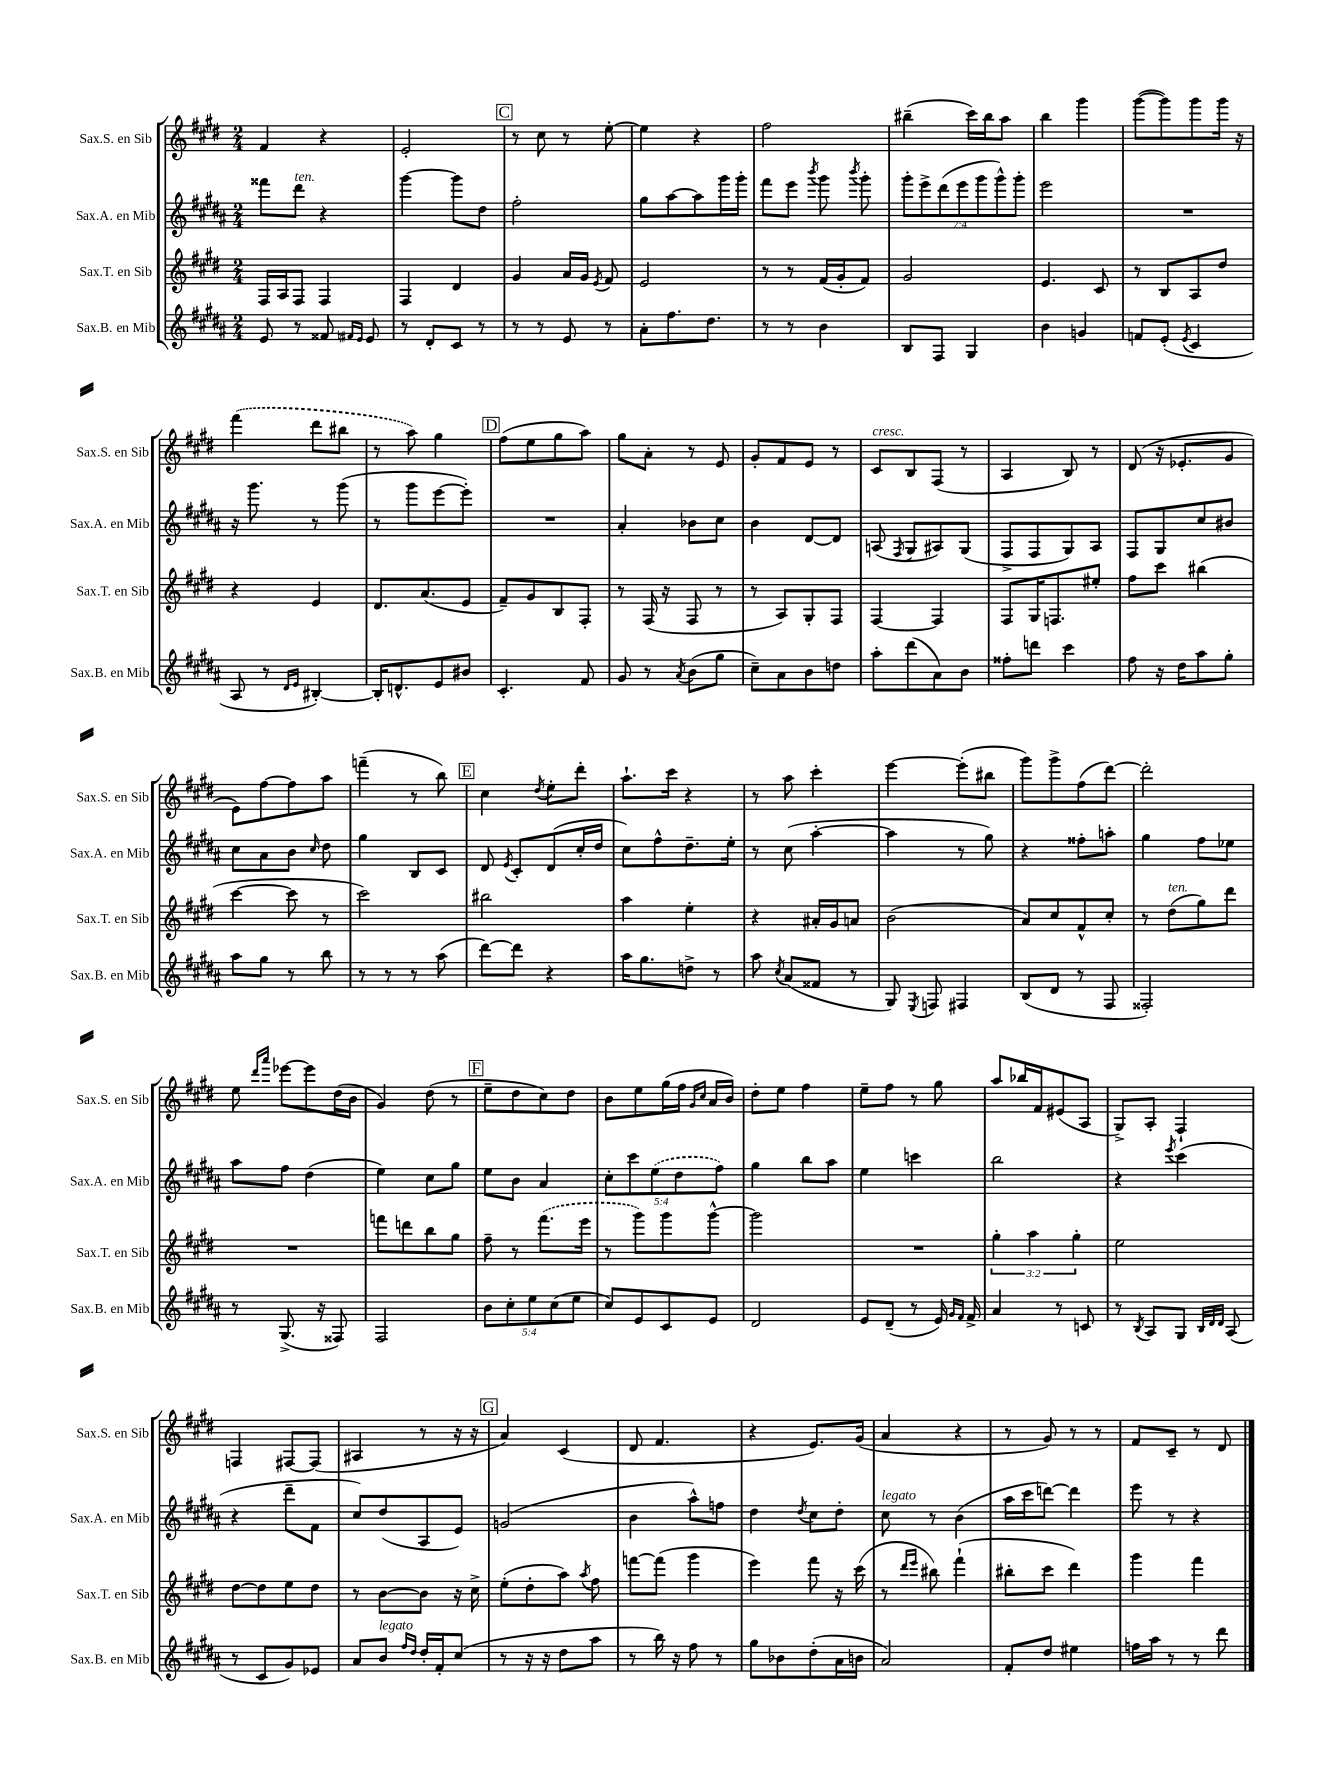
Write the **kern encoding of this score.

**kern	**kern	**kern	**kern
*staff4	*staff3	*staff2	*staff1
*clefG2	*clefG2	*clefG2	*clefG2
*k[f#c#g#d#a#]	*k[f#c#g#d#]	*k[f#c#g#d#a#]	*k[f#c#g#d#]
*M2/4	*M2/4	*M2/4	*M2/4
8e	16F#	8fff##	4f#
.	16A	.	.
8r	8F#	8ddd#	.
8f##	4F#	4r	4r
16qqf#	.	.	.
16qqe	.	.	.
8e	.	.	.
=	=	=	=
8r	4F#	[4ggg#	2e'
8d#'	.	.	.
8c#	4d#	8ggg#]	.
8r	.	8dd#	.
=	=	=	=
8r	4g#	2ff#'	8r
8r	.	.	8cc#
8e	16a	.	8r
.	16g#	.	.
.	8qe	.	.
8r	8f#	.	[8ee'
=	=	=	=
8a#'	2e	8gg#	4ee]
8.ff#	.	[8aa#	.
.	.	8aa#]	4r
8.dd#	.	.	.
.	.	16ggg#	.
.	.	16ggg#'	.
=	=	=	=
8r	8r	8fff#	2ff#
8r	8r	8eee	.
.	.	8qbbb	.
4b	(16f#	8ggg#	.
.	16g#'	.	.
.	.	8qbbb	.
.	8f#)	8ggg#'	.
=	=	=	=
8B	2g#	14ggg#'	(4bb#~
.	.	14eee^	.
8F#	.	.	.
.	.	(14ddd#	.
.	.	14eee	.
4G#	.	.	16ccc#)
.	.	14ggg#	.
.	.	.	16bb#
.	.	14ggg#^^)	.
.	.	.	8aa
.	.	14ggg#'	.
=	=	=	=
4b	4.e	2eee	4bb
4g	.	.	4ggg#
.	8c#	.	.
=	=	=	=
8f	8r	2r	([8ggg#
(8e'	8B	.	8ggg#])
8qe	.	.	.
4c#	8A	.	8ggg#
.	8dd#	.	16ggg#
.	.	.	16r
=	=	=	=
8A#	4r	16r	(4fff#
.	.	8.ggg#	.
8r	.	.	.
16qqd#	.	.	.
16qqe	.	.	.
[4B#')	4e	8r	8ddd#
.	.	(8ggg#	8bb#
=	=	=	=
16B#']	8.d#	8r	8r
8.d^^	.	.	.
.	.	8ggg#	8aa)
.	(8.a	.	.
8e	.	[8eee	4gg#
8b#	8e	8eee'])	.
=	=	=	=
4.c#'	8f#~)	2r	(8ff#
.	8g#	.	8ee
.	8B	.	8gg#
8f#	8F#'	.	8aa)
=	=	=	=
8g#	8r	4a#'	8gg#
8r	(16F#	.	8a'
.	16r	.	.
8qa#	.	.	.
(8b	8F#	8b-	8r
8gg#	8r	8cc#	8e
=	=	=	=
8cc#~)	8r	4b	8g#'
8a#	8A)	.	8f#
8b	8G#'	[8d#	8e
8dd	8F#	8d#]	8r
=	=	=	=
8aa#'	[4F#	(8A	8c#
.	.	8qF#	.
(8ddd#	.	8G#	8B
8a#)	4F#]	8A#)	(8F#
8b	.	(8G#	8r
=	=	=	=
8ff##'	8F#	8F#^	4A
8ddd	16G#	8F#	.
.	8.F	.	.
4ccc#	.	8G#)	8B)
.	8ee#'	8A#	8r
=	=	=	=
8ff#	8ff#	8F#	(8d#
16r	8ccc#	8G#	16r
16dd#	.	.	8.e-'
8aa#	(4bb#	8cc#	.
8gg#'	.	8b#	8g#
=	=	=	=
8aa#	[4ccc#	8cc#	8e)
8gg#	.	8a#	[8ff#
8r	8ccc#]	8b	8ff#]
.	.	16qqcc#	.
8bb	8r	8dd#	8aa
=	=	=	=
8r	2ccc#)	4gg#	(4fff~
8r	.	.	.
8r	.	8B	8r
(8aa#	.	8c#	8bb)
=	=	=	=
[8ddd#)	2bb#	8d#	4cc#
.	.	8qe	.
8ddd#]	.	8c#'	.
.	.	.	8qdd#
4r	.	(8d#	8ee'
.	.	16cc#'	8ddd#'
.	.	16dd#	.
=	=	=	=
16aa#	4aa	8cc#)	8.aa`
8.gg#	.	.	.
.	.	8ff#^^	.
.	.	.	16ccc#
8dd^	4ee'	8.dd#~	4r
8r	.	.	.
.	.	16ee'	.
=	=	=	=
8aa#	4r	8r	8r
8qcc#	.	.	.
(8a#	.	(8cc#	8aa
8f##	16a#'	[4aa#'	4ccc#'
.	16g#	.	.
8r	8a	.	.
=	=	=	=
8G#)	(2b	4aa#]	[4eee
8qE	.	.	.
8F	.	.	.
4F#	.	8r	(8eee']
.	.	8gg#)	8bb#
=	=	=	=
(8B	8a)	4r	8ggg#)
8d#	8cc#	.	8ggg#^
8r	8f#^^	8ff##'	(8ff#
8F#	8cc#'	8aa'	[8ddd#)
=	=	=	=
2F##')	8r	4gg#	2ddd#']
.	(8dd#	.	.
.	8gg#)	8ff#	.
.	8ddd#	8ee-	.
=	=	=	=
8r	2r	8aa#	8ee
.	.	.	16qqddd#
.	.	.	16qqaaa
(8.G#^	.	8ff#	[8eee-
.	.	(4dd#	8eee-]
16r	.	.	.
8F##)	.	.	(16dd#
.	.	.	16b
=	=	=	=
2F#	8fff	4ee)	4g#)
.	8ddd	.	.
.	8bb	8cc#	(8dd#
.	8gg#	8gg#	8r
=	=	=	=
10b	8ff#~	8ee	8ee~
10cc#'	.	.	.
.	8r	8b	8dd#
10ee	.	.	.
.	(8.fff#	4a#	8cc#)
(10cc#	.	.	.
.	.	.	8dd#
10ee	.	.	.
.	16eee	.	.
=	=	=	=
8cc#)	8r	10cc#'	8b
.	.	10ccc#	.
8e	8ggg#)	.	8ee
.	.	(10ee	.
8c#	8ggg#	.	(16gg#
.	.	10dd#	.
.	.	.	16ff#
.	.	.	16qqg#
.	.	.	16qqcc#
8e	[8ggg#^^	.	16a
.	.	10ff#)	.
.	.	.	16b)
=	=	=	=
2d#	2ggg#]	4gg#	8dd#'
.	.	.	8ee
.	.	8bb	4ff#
.	.	8aa#	.
=	=	=	=
8e	2r	4ee	8ee~
(8d#~	.	.	8ff#
8r	.	4ccc	8r
16e)	.	.	8gg#
16qqg#	.	.	.
16qqf#	.	.	.
16f#^	.	.	.
=	=	=	=
4a#	6gg#'	2bb	8aa
.	.	.	16bb-
.	6aa	.	.
.	.	.	16f#
8r	.	.	(8e#
.	6gg#'	.	.
8c	.	.	8A
=	=	=	=
8r	2ee	4r	8G#^)
8qB	.	.	.
8A#	.	.	8A'
.	.	8qeee	.
8G#	.	(4ccc#	4F#`
32qqB	.	.	.
32qqd#	.	.	.
32qqd#	.	.	.
(8A#	.	.	.
=	=	=	=
8r	[8dd#	4r	4F
8c#	8dd#]	.	.
8g#)	8ee	8ddd#~	[8F#
8e-	8dd#	8f#	(8F#]
=	=	=	=
8a#	8r	8cc#)	4A#
8b	[8b	(8dd#	.
16qqff#	.	.	.
16qqdd#	.	.	.
16dd#'	8b]	8A#	8r
16f#'	.	.	.
(8cc#	16r	8e)	16r
.	16cc#^	.	16r
=	=	=	=
8r	(8ee'	(2g	4a)
16r	8dd#'	.	.
16r	.	.	.
8dd#	8aa)	.	(4c#
.	8qaa	.	.
8aa#	8ff#	.	.
=	=	=	=
8r	[8fff	4b	8d#
16bb)	(8fff]	.	4.f#
16r	.	.	.
8ff#	4ggg#	8aa#^^)	.
8r	.	8ff	.
=	=	=	=
8gg#	4eee)	4dd#	4r
8b-	.	.	.
.	.	8qdd#	.
(8dd#'	8fff#	8cc#	8.e)
16a#	16r	8dd#'	.
16b	(16ccc#	.	(16g#
=	=	=	=
2a#)	8r	8cc#	4a
.	16qqddd#	.	.
.	16qqeee	.	.
.	8bb#)	8r	.
.	(4fff#`	(4b	4r
=	=	=	=
8f#'	8bb#'	16aa#	8r
.	.	16ccc#	.
8dd#	8ccc#	[8ddd)	8g#)
4ee#	4ddd#)	4ddd]	8r
.	.	.	8r
=	=	=	=
16ff	4ggg#	8eee	8f#
16aa#	.	.	.
8r	.	8r	8c#~
8r	4fff#	4r	8r
8ddd#	.	.	8d#
==	==	==	==
*-	*-	*-	*-
